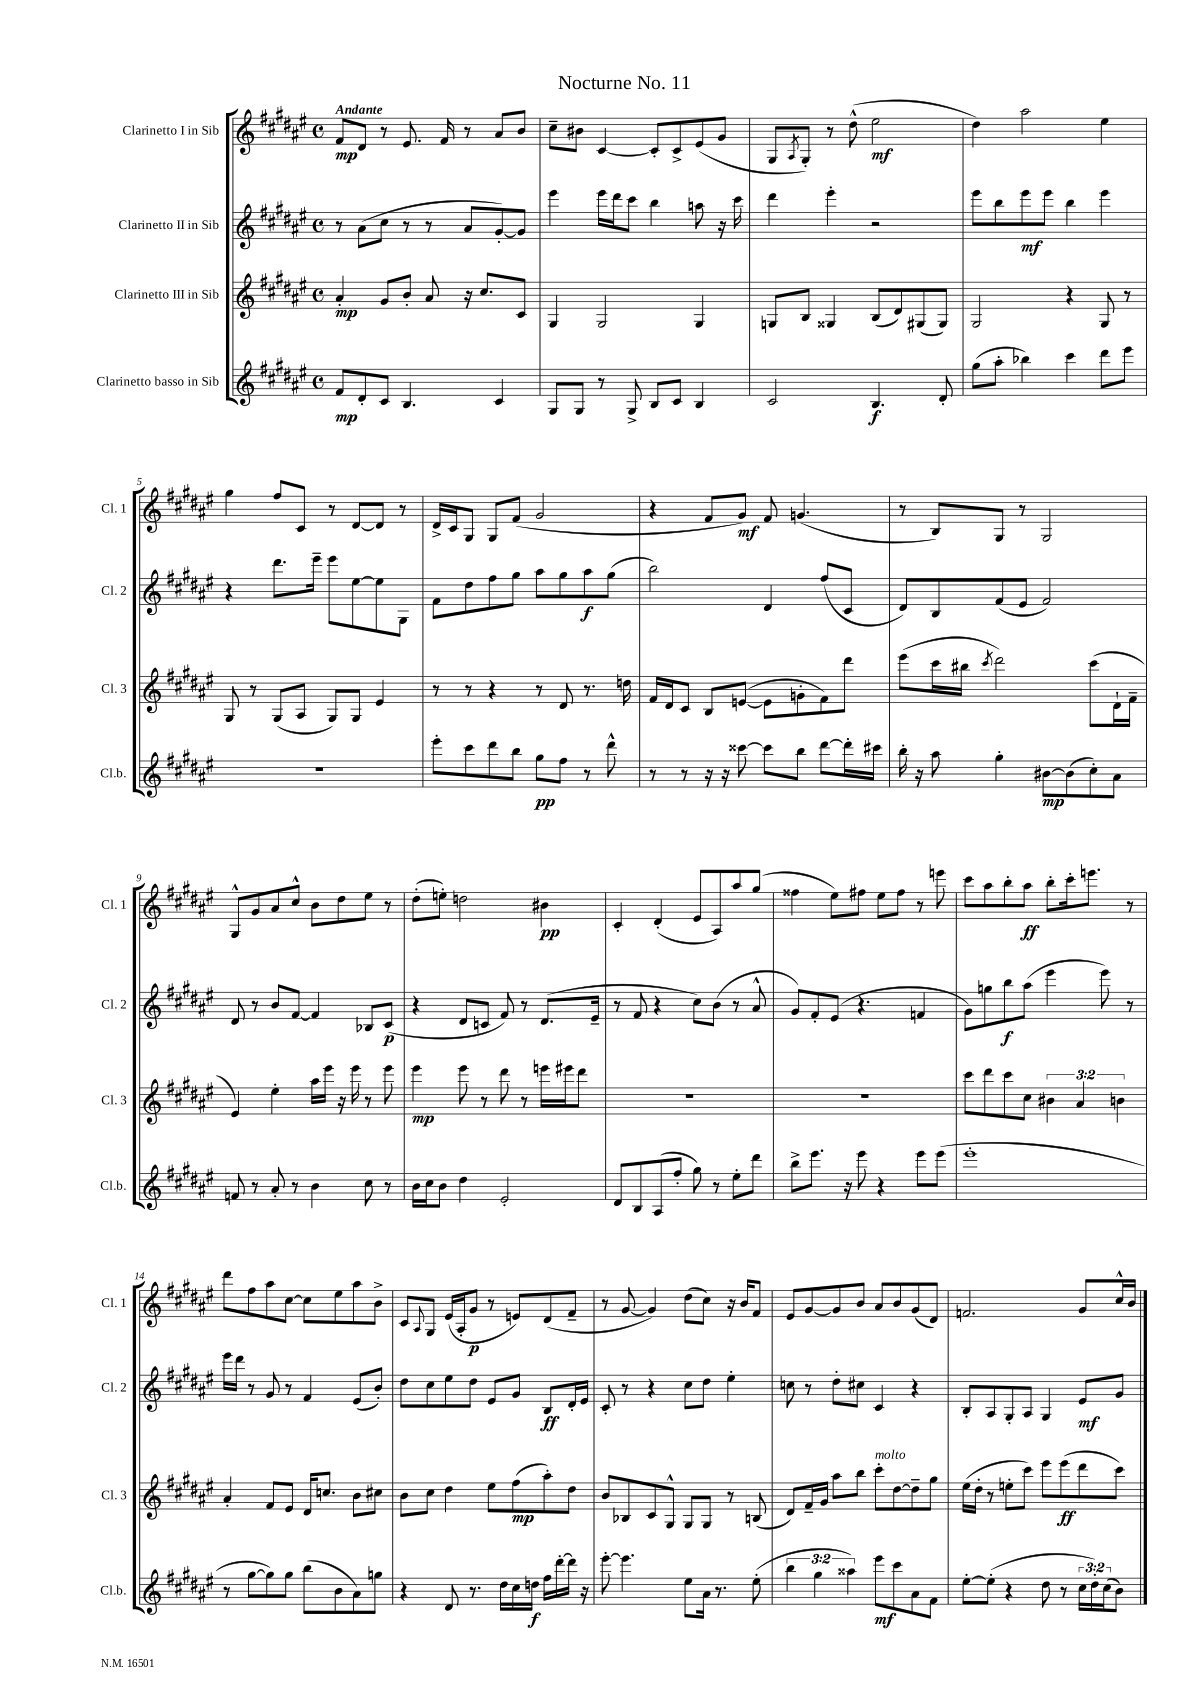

**kern	**dynam	**kern	**dynam	**kern	**dynam	**kern	**dynam
*part4	*part4	*part3	*part3	*part2	*part2	*part1	*part1
*staff4	*staff4	*staff3	*staff3	*staff2	*staff2	*staff1	*staff1
*I"Clarinetto basso in Sib	*	*I"Clarinetto III in Sib	*	*I"Clarinetto II in Sib	*	*I"Clarinetto I in Sib	*
*I'Cl.b.	*	*I'Cl. 3	*	*I'Cl. 2	*	*I'Cl. 1	*
*clefG2	*	*clefG2	*	*clefG2	*	*clefG2	*
*k[f#c#g#d#a#e#]	*	*k[f#c#g#d#a#e#]	*	*k[f#c#g#d#a#e#]	*	*k[f#c#g#d#a#e#]	*
*M4/4	*	*M4/4	*	*M4/4	*	*M4/4	*
*met(c)	*	*met(c)	*	*met(c)	*	*met(c)	*
=1	=1	=1	=1	=1	=1	=1	=1
!	!	!	!	!	!	!LO:TX:a:B:t=Andante	!
8f#/L	mp	4a#'/	mp	8r	.	8f#/L	mp
8d#'/	.	.	.	(8a#\L	.	8d#/J	.
8c#/J	.	8g#/L	.	8cc#\J	.	8r	.
4.B/	.	8b'/J	.	8r	.	8.e#/	.
.	.	8a#/	.	8r	.	.	.
.	.	.	.	.	.	16f#/	.
.	.	16r	.	8a#/L	.	8r	.
.	.	8.cc#/L	.	.	.	.	.
4c#/	.	.	.	[8g#'/)	.	8a#/L	.
.	.	8c#/J	.	8g#/J]	.	8b/J	.
=2	=2	=2	=2	=2	=2	=2	=2
8G#/L	.	4G#/	.	4eee#\	.	8cc#~\L	.
8G#/J	.	.	.	.	.	8b#X\J	.
8r	.	2G#/	.	16eee#\LL	.	[4c#/	.
.	.	.	.	16ddd#\J	.	.	.
8G#^/	.	.	.	8ccc#\J	.	.	.
8B/L	.	.	.	4bb\	.	8c#'/L]	.
8c#/J	.	.	.	.	.	8c#^/	.
4B/	.	4G#/	.	8aan\	.	(8e#/	.
.	.	.	.	16r	.	8g#/J	.
.	.	.	.	16ccc#\	.	.	.
=3	=3	=3	=3	=3	=3	=3	=3
2c#/	.	8Gn/L	.	4ddd#\	.	8G#/L	.
.	.	.	.	.	.	8qA#/	.
.	.	8B/J	.	.	.	8G#'/J)	.
.	.	4G##X/	.	4eee#'\	.	8r	.
.	.	.	.	.	.	(8dd#^^\	.
4.B/	f	(8B/L	.	2r	.	2ee#\	mf
.	.	8d#/)	.	.	.	.	.
.	.	(8G#X/	.	.	.	.	.
8d#'/	.	8G#/J)	.	.	.	.	.
=4	=4	=4	=4	=4	=4	=4	=4
(8gg#\L	.	2G#/	.	8eee#\L	.	4dd#\)	.
8aa#'\J	.	.	.	8bb\	.	.	.
4bb-X\)	.	.	.	8eee#\	mf	2aa#\	.
.	.	.	.	8eee#\J	.	.	.
4ccc#\	.	4r	.	4bb\	.	.	.
8ddd#\L	.	8G#/	.	4eee#\	.	4ee#\	.
8eee#\J	.	8r	.	.	.	.	.
!!LO:LB:g=z
=5	=5	=5	=5	=5	=5	=5	=5
1r	.	8G#/	.	4r	.	4gg#\	.
.	.	8r	.	.	.	.	.
.	.	(8G#/L	.	8.ddd#\L	.	8ff#/L	.
.	.	8A#/J	.	.	.	8c#/J	.
.	.	.	.	16eee#~\Jk	.	.	.
.	.	8G#/L)	.	8eee#\L	.	8r	.
.	.	8G#/J	.	[8ee#\	.	[8d#/L	.
.	.	4e#/	.	8ee#\]	.	8d#/J]	.
.	.	.	.	8G#\J	.	8r	.
=6	=6	=6	=6	=6	=6	=6	=6
8eee#'\L	.	8r	.	8f#\L	.	16d#^/LL	.
.	.	.	.	.	.	16c#/J	.
8ccc#\	.	8r	.	8dd#\	.	8G#/J	.
8ddd#\	.	4r	.	8ff#\	.	8G#/L	.
8bb\J	.	.	.	8gg#\J	.	(8f#/J	.
8gg#\L	pp	8r	.	8aa#\L	.	2g#/	.
8ff#\J	.	8d#/	.	8gg#\	.	.	.
8r	.	8.r	.	8aa#\	f	.	.
8ddd#^^\	.	.	.	(8gg#\J	.	.	.
.	.	16ddn\	.	.	.	.	.
=7	=7	=7	=7	=7	=7	=7	=7
8r	.	16f#/LL	.	2bb\)	.	4r	.
.	.	16d#/J	.	.	.	.	.
8r	.	8c#/J	.	.	.	.	.
16r	.	8B/L	.	.	.	8f#/L	.
16r	.	.	.	.	.	.	.
[8ccc##X\	.	([8en/J	.	.	.	8g#/J)	mf
8ccc##\L]	.	8e\L]	.	4d#/	.	8f#/	.
8bb\J	.	8gn'\	.	.	.	(4.gn/	.
[8ddd#\L	.	8f#\)	.	(8ff#/L	.	.	.
16ddd#'\L]	.	8ddd#\J	.	8c#/J	.	.	.
16ccc#X\JJ	.	.	.	.	.	.	.
=8	=8	=8	=8	=8	=8	=8	=8
16bb'\	.	(8eee#\L	.	8d#/L)	.	8r	.
16r	.	.	.	.	.	.	.
8aa#\	.	16ccc#\L	.	8B/	.	8B/L)	.
.	.	16bb#X\JJ	.	.	.	.	.
.	.	8qccc#/	.	.	.	.	.
4gg#'\	.	2ddd#\)	.	(8f#/	.	8G#/J	.
.	.	.	.	8e#/J	.	8r	.
[8b#X\L	mp	.	.	2f#/)	.	2G#/	.
(8b#\]	.	.	.	.	.	.	.
8cc#'\)	.	(8ccc#\L	.	.	.	.	.
8a#\J	.	16d#`\L	.	.	.	.	.
.	.	16f#~\JJ	.	.	.	.	.
!!LO:LB:g=z
=9	=9	=9	=9	=9	=9	=9	=9
8fn/	.	4e#/)	.	8d#/	.	8G#^^/L	.
8r	.	.	.	8r	.	8g#/	.
8a#'/	.	4ee#'\	.	8b/L	.	8a#/	.
8r	.	.	.	[8f#/J	.	8cc#^^/J	.
4b\	.	16aa#\LL	.	4f#/]	.	8b\L	.
.	.	16eee#\JJ	.	.	.	.	.
.	.	16r	.	.	.	8dd#\	.
.	.	16eee#\	.	.	.	.	.
8cc#\	.	8r	.	8B-X/L	.	8ee#\J	.
8r	.	8eee#\	.	(8c#/J	p	8r	.
=10	=10	=10	=10	=10	=10	=10	=10
16b\LL	.	4eee#\	mp	4r	.	(8dd#'\L	.
16cc#\J	.	.	.	.	.	.	.
8b\J	.	.	.	.	.	8een'\J)	.
4dd#\	.	8eee#\	.	8d#/L	.	2ddn\	.
.	.	8r	.	8cn/J	.	.	.
2e#'/	.	8ddd#\	.	8f#/)	.	.	.
.	.	8r	.	8r	.	.	.
.	.	16eeen\LL	.	(8.d#/L	.	4b#X\	pp
.	.	16eee#X\J	.	.	.	.	.
.	.	8ddd#\J	.	.	.	.	.
.	.	.	.	16e#~/Jk	.	.	.
=11	=11	=11	=11	=11	=11	=11	=11
8d#/L	.	1r	.	8r	.	4c#'/	.
8B/	.	.	.	8f#/	.	.	.
(8A#/	.	.	.	4r	.	(4d#'/	.
8ff#'/J	.	.	.	.	.	.	.
8gg#\)	.	.	.	8cc#\L)	.	8e#/L	.
8r	.	.	.	(8b\J	.	8A#/)	.
8ee#'\L	.	.	.	8r	.	8aa#/	.
8ddd#\J	.	.	.	8a#^^/	.	(8gg#/J	.
=12	=12	=12	=12	=12	=12	=12	=12
8bb^\L	.	1r	.	8g#/L)	.	4ff##X\	.
8.eee#\J	.	.	.	8f#'/	.	.	.
.	.	.	.	(8e#/J	.	8ee#\L)	.
16r	.	.	.	.	.	.	.
8eee#\	.	.	.	4.r	.	8ff#X\J	.
4r	.	.	.	.	.	8ee#\L	.
.	.	.	.	.	.	8ff#\J	.
8eee#\L	.	.	.	4fn/	.	8r	.
(8eee#\J	.	.	.	.	.	8eeen\	.
=13	=13	=13	=13	=13	=13	=13	=13
1eee#'	.	8ccc#\L	.	8g#\L)	.	8ccc#\L	.
.	.	8ddd#\	.	8ggn\	.	8aa#\	.
.	.	8ccc#\	.	8bb\	f	8bb'\	.
.	.	8cc#\J	.	(8aa#\J	.	8aa#\J	ff
.	.	6b#X\	.	4eee#\	.	8bb'\L	.
.	.	.	.	.	.	16ccc#'\k	.
.	.	6a#/	.	.	.	.	.
.	.	.	.	.	.	8.eeen\J	.
.	.	.	.	8eee#\)	.	.	.
.	.	6bn\	.	.	.	.	.
.	.	.	.	8r	.	8r	.
!!LO:LB:g=z
=14	=14	=14	=14	=14	=14	=14	=14
8r	.	4a#'/	.	16eee#\LL	.	8ddd#\L	.
.	.	.	.	16ddd#\JJ	.	.	.
[8gg#\L	.	.	.	8r	.	8ff#\	.
8gg#\])	.	8f#/L	.	8g#/	.	8aa#\	.
8gg#\J	.	8e#/J	.	8r	.	[8cc#\J	.
(8bb\L	.	16d#/KL	.	4f#/	.	8cc#\L]	.
.	.	8.ccn/J	.	.	.	.	.
8b\	.	.	.	.	.	8ee#\	.
8a#\)	.	8b\L	.	(8e#/L	.	8aa#\	.
8ggn\J	.	8cc#X\J	.	8b'/J)	.	8b^\J	.
=15	=15	=15	=15	=15	=15	=15	=15
4r	.	8b\L	.	8dd#\L	.	8c#/L	.
.	.	.	.	.	.	8qqA#/	.
.	.	8cc#\J	.	8cc#\	.	8G#/J	.
8d#/	.	4dd#\	.	8ee#\	.	(16e#/LL	.
.	.	.	.	.	.	16A#'/J	.
8.r	.	.	.	8dd#\J	.	8g#/J	p
.	.	8ee#\L	.	8e#/L	.	8r	.
16dd#\LL	.	.	.	.	.	.	.
16cc#\	.	(8ff#\	mp	8g#/J	.	8en/L)	.
16ddn\JJ	f	.	.	.	.	.	.
16ff#\LL	.	8aa#'\)	.	8B/L	ff	(8d#/	.
[16ddd#'\	.	.	.	.	.	.	.
16ddd#\JJ]	.	8dd#\J	.	16d#'/L	.	8f#~/J	.
16r	.	.	.	16e#/JJ	.	.	.
=16	=16	=16	=16	=16	=16	=16	=16
[8eee#'\	.	8b/L	.	8c#'/	.	8r	.
4.eee#\]	.	8B-X/	.	8r	.	[8g#/	.
.	.	8c#/	.	4r	.	4g#/])	.
.	.	8G#^^/J	.	.	.	.	.
8ee#\L	.	8G#/L	.	8cc#\L	.	(8dd#\L	.
16a#\Jk	.	8G#/J	.	8dd#\J	.	8cc#\J)	.
8.r	.	.	.	.	.	.	.
.	.	8r	.	4ee#'\	.	16r	.
.	.	.	.	.	.	16b/KL	.
(8ee#'\	.	(8Bn/	.	.	.	8f#/J	.
=17	=17	=17	=17	=17	=17	=17	=17
6bb\	.	8d#/L)	.	8ccn\	.	8e#/L	.
.	.	16f#~/L	.	8r	.	[8g#/	.
6gg#\	.	.	.	.	.	.	.
.	.	16g#/JJ	.	.	.	.	.
.	.	8aa#\L	.	8dd#'\L	.	8g#/]	.
6aa##X\)	.	.	.	.	.	.	.
.	.	8bb\J	.	8cc#X\J	.	8b/J	.
!	!	!LO:TX:a:i:t=molto	!	!	!	!	!
8eee#\L	mf	8ccc#'\L	.	4c#/	.	8a#/L	.
8ccc#\	.	[8dd#\	.	.	.	8b/	.
8a#\	.	8dd#~\]	.	4r	.	(8g#/	.
8f#\J	.	8gg#\J	.	.	.	8d#/J)	.
=18	=18	=18	=18	=18	=18	=18	=18
[8ee#'\L	.	(16ee#\LL	.	8B'/L	.	2.fn/	.
.	.	16dd#'\JJ	.	.	.	.	.
(8ee#'\J]	.	8r	.	8A#/	.	.	.
4r	.	8een'\L	.	8G#'/	.	.	.
.	.	8ccc#\J)	.	8A#/J	.	.	.
8dd#\	.	8eee#\L	.	4G#/	.	.	.
8r	.	(8eee#\	ff	.	.	.	.
24cc#\LL	.	8ddd#\	.	8e#/L	mf	8g#/L	.
24dd#'\)	.	.	.	.	.	.	.
(24cc#\J	.	.	.	.	.	.	.
8b\J)	.	8ccc#\J)	.	8g#/J	.	16cc#^^/L	.
.	.	.	.	.	.	16b/JJ	.
==	==	==	==	==	==	==	==
*-	*-	*-	*-	*-	*-	*-	*-
